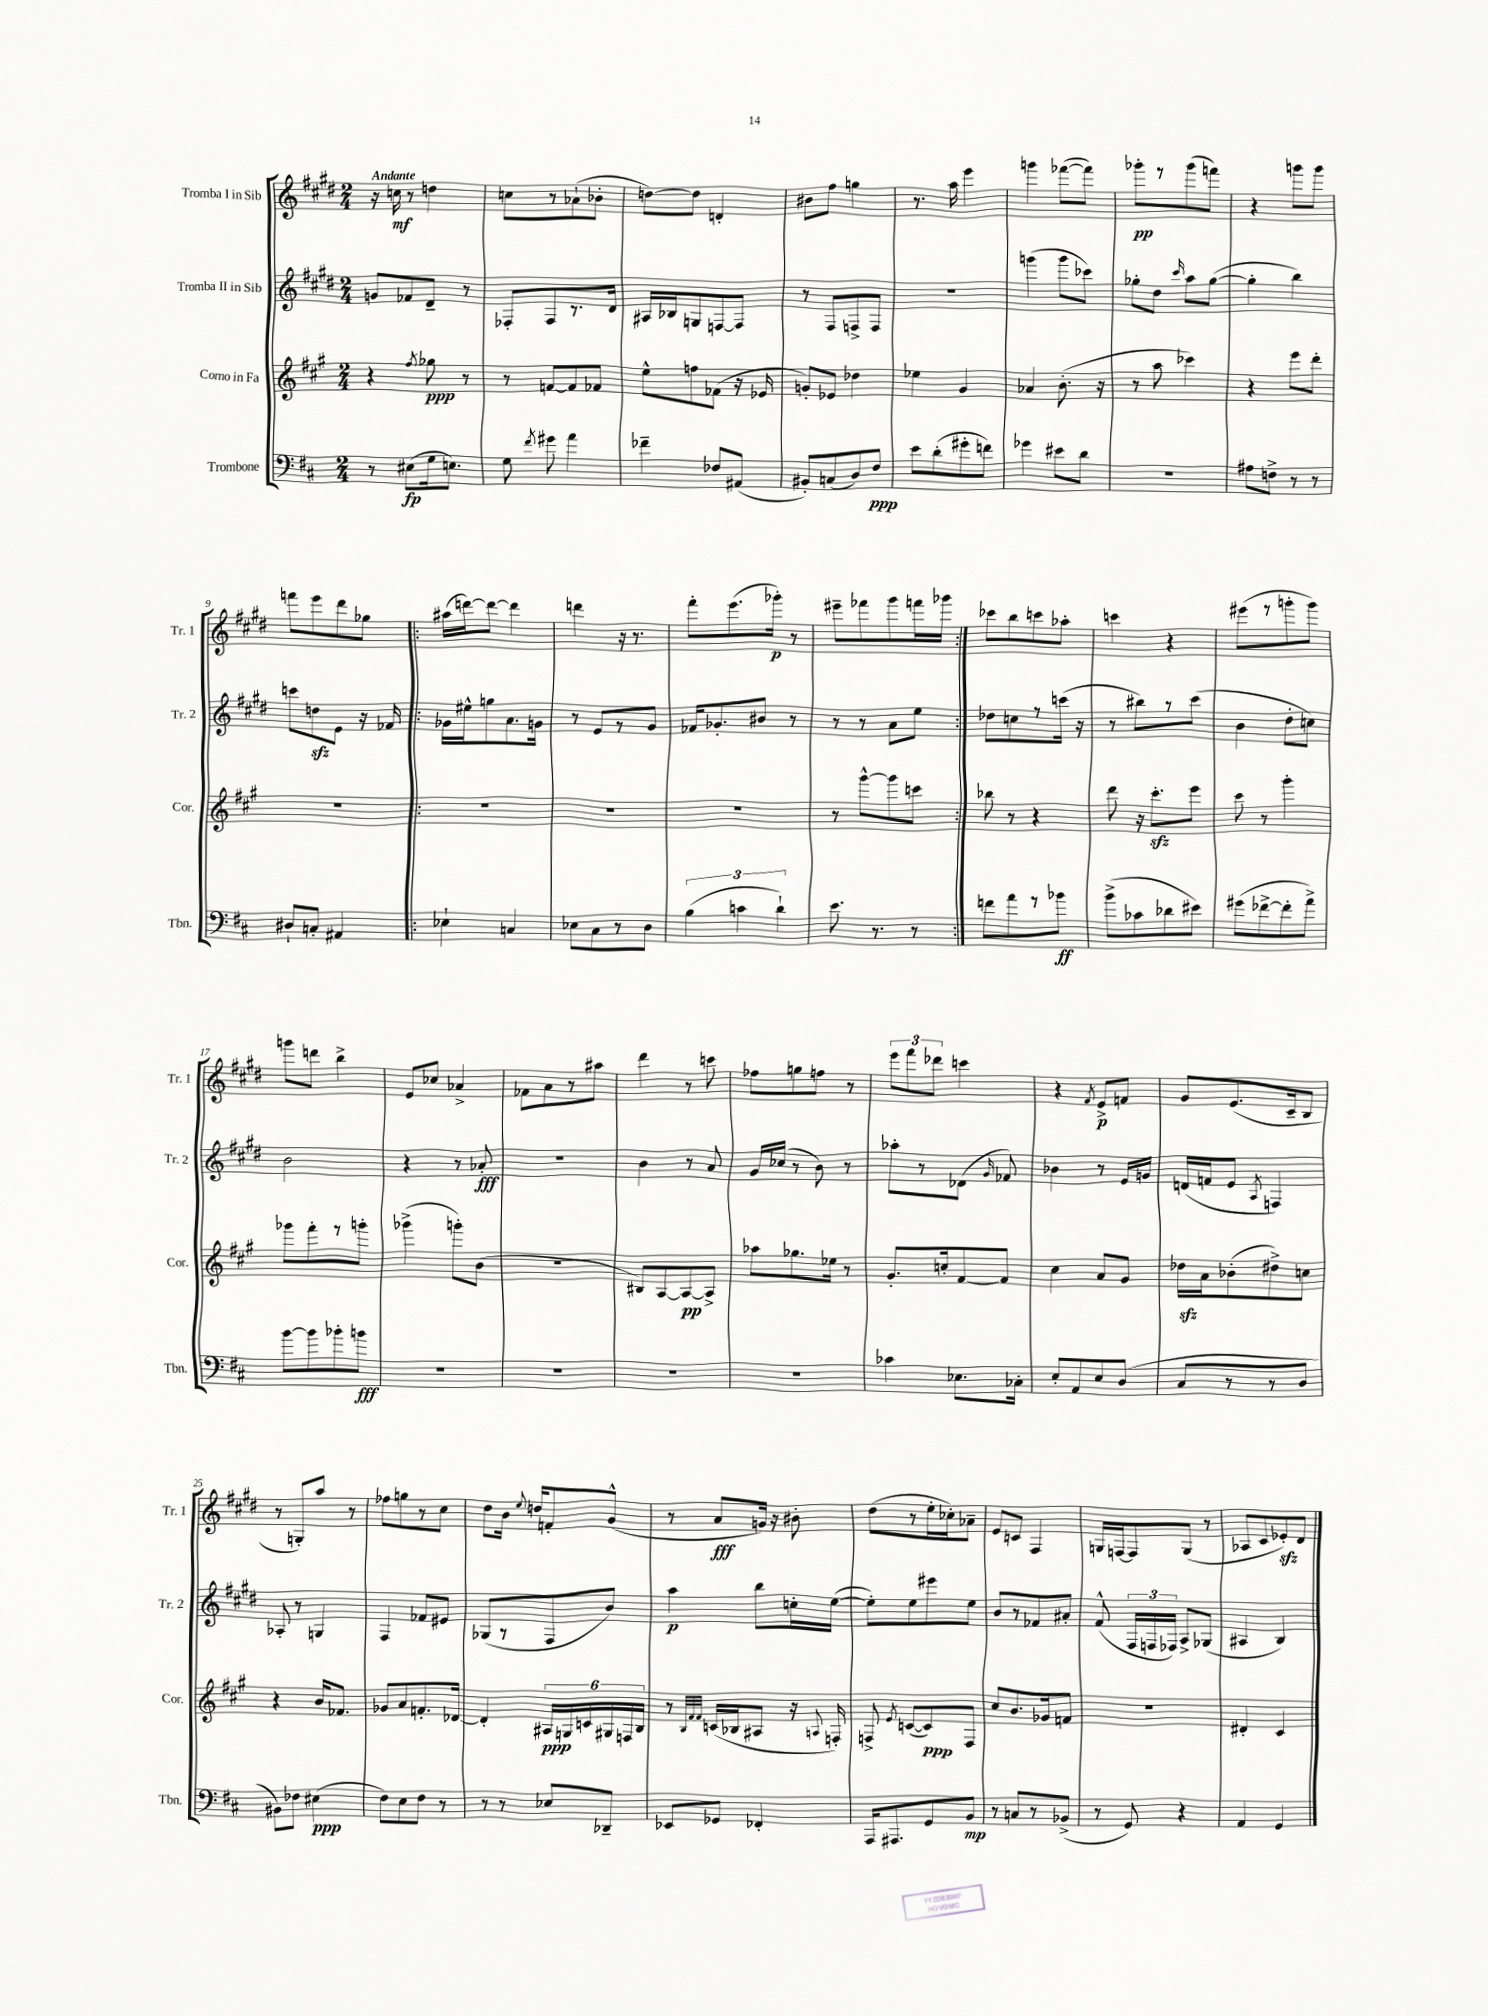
<<
\new StaffGroup <<
\new Staff = "s0" \with { instrumentName = "Tromba I in Sib" shortInstrumentName = "Tr. 1" } {
    \clef treble \key e \major \numericTimeSignature \time 2/4 \tempo "Andante"
    \autoBeamOff r16 c''16\mf r8 d''4 |
    c''8[ r8 aes'8-!( bes'8]-. |
    d''8[~) d''8] d'4-. |
    bis'8[ fis''8] g''4 |
    r8. a''16 e'''4 |
    g'''4 fes'''8[~( fes'''8]) |
    ges'''8[-.\pp r8 ges'''8( f'''8]) |
    r4 g'''8[ g'''8] |
    f'''8[ e'''8 dis'''8 ges''8] |
    \repeat volta 2 { ais''16[( d'''16~) d'''8]~ d'''4 |
    d'''4 r16 r8. |
    fis'''8[-. e'''8.( ges'''16]-.\p) r8 |
    eis'''8[-- fes'''8 gis'''8 f'''16 ges'''16] | }
    ces'''8[ b''8 c'''8 aes''8]-. |
    c'''4 r4 |
    eis'''8[( r8 g'''8-. g'''8]) |
    g'''8[ d'''8] b''4-> |
    e'8[ ces''8] aes'4-> |
    fes'8[ a'8 r8 ais''8] |
    dis'''4 r8 c'''8 |
    fes''8[ g''8 f''8] r8 |
    \tuplet 3/2 { e'''8[ fis'''8 des'''8] } c'''4 |
    r4 \acciaccatura { fis'8 } e'8[->\p f'8] |
    gis'8[ e'8.( cis'16-- b8] |
    r8 g8[-.) a''8] r8 |
    fes''8[ g''8 r8 cis''8] |
    dis''8[ b'16] \appoggiatura { e''8 } d''16[ f'8-. gis'8]-^( |
    r8 a'8[\fff g'16]) r16 bis'8-. |
    dis''8[( r8 e''16-. ces''16-.) aes'8]-- |
    e'8[ c'8] fis4 |
    g16[ f16~ f8 g8]( r8 |
    aes8[ cis'8 ees'8-.\sfz) dis'8] \bar "|." |
}
\new Staff = "s1" \with { instrumentName = "Tromba II in Sib" shortInstrumentName = "Tr. 2" } {
    \clef treble \key e \major \numericTimeSignature \time 2/4
    \autoBeamOff g'8[ fes'8 dis'8]-- r8 |
    fes8[-. fes8 r8. dis'16] |
    ais16[ bes16 g8 f8~ f8] |
    r8 fis8[ f8-> f8] |
    R2 |
    g'''4( g'''8[ ces'''8]) |
    ges''8[-. dis''8] \grace { cis'''16 } a''8[ ges''8]~( |
    ges''4-. b''4) |
    c'''8[ d''8\sfz e'8] r16 fes'16 |
    \repeat volta 2 { ges'16[ eis''16-^ g''8 a'8. g'16] |
    r8 e'8[ r8 gis'8] |
    fes'16[ ges'8.-. bis'8] r8 |
    r8 r8 a'8[ e''8] | }
    des''8[ c''8 r8 c'''16]( r16 |
    r8 bis''8[) r8 cis'''8]( |
    b'4 dis''8[-. c''8]) |
    b'2 |
    r4 r8 aes'8-.\fff |
    r2 |
    b'4 r8 a'8 |
    gis'16[ ces''16]( r8 b'8) r8 |
    aes''8[-. r8 des'8]( \grace { gis'16 } fes'8) |
    bes'4 r8 e'16[ g'16] |
    d'16[( f'16 e'8] \acciaccatura { a8 } f4) |
    aes8-. r8 g4 |
    fis4 fes'8[ eis'8] |
    ges8[( r8 fis8 b'8]) |
    a''4\p b''8[ c''16-. e''16]~( |
    e''8[-.) e''8 eis'''8 e''8] |
    b'8[ r8 fes'8 ais'8]-. |
    fis'8-^( \tuplet 3/2 { fis16[ f16 fes16]) } a8[-> ges8]( |
    ais4 b4) \bar "|." |
}
\new Staff = "s2" \with { instrumentName = "Corno in Fa" shortInstrumentName = "Cor." } {
    \clef treble \key a \major \numericTimeSignature \time 2/4
    \autoBeamOff r4 \acciaccatura { fis''8 } ges''8\ppp r8 |
    r8 f'8[~ f'8 fes'8] |
    e''8[-^ f''8 fes'8]( r16 ees'16 |
    g'8[-.) ees'8] des''4 |
    ees''4 gis'4 |
    aes'4 b'8.-.( r16 |
    r8 a''8 ces'''4) |
    r4 e'''8[ d'''8]-. |
    R2 |
    \repeat volta 2 { R2 |
    R2 |
    R2 |
    r8 gis'''8[~-^ gis'''8 c'''8] | }
    bes''8 r8 r4 |
    d'''8 r16 cis'''8.[-.\sfz e'''8] |
    cis'''8 r8 gis'''4-. |
    ges'''8[ fis'''8-. r8 g'''8]-. |
    ges'''4->( g'''8[-.) b'8]( |
    R2 |
    bis8[) a8~ a8~\pp a8]-> |
    aes''8[ ges''8. ees''16] r8 |
    gis'8.[-. c''16-. fis'8~ fis'8] |
    cis''4 a'8[ gis'8] |
    des''16[\sfz a'16 bes'8-.( dis''8->) c''8] |
    r4 b'16[ fes'8.] |
    ges'8[ a'8 f'8.-. des'16]~ |
    des'4-. \tuplet 6/4 { ais16[\ppp g16 c'16 gis16 f16 b16] } |
    r8 \grace { b32[ fis'32 fis'32] } c'16[( bes16 ais8] r16 \appoggiatura { a8 } f16-.) |
    f8-> \acciaccatura { e'8 } c'8[~( c'8\ppp) f8] |
    cis''8[ b'8. ges'16 f'8] |
    R2 |
    dis'4-. cis'4 \bar "|." |
}
\new Staff = "s3" \with { instrumentName = "Trombone" shortInstrumentName = "Tbn." } {
    \clef bass \key d \major \numericTimeSignature \time 2/4
    \autoBeamOff r8 eis8[\fp( g16 e8.]) |
    g8 \acciaccatura { fis'8 } gis'8 a'4 |
    fes'4-- fes8[ ais,8]( |
    bis,8[-.) c8( d8) fis8]\ppp |
    e'8[ d'8-.( gis'8-. f'8]) |
    ges'4 eis'8[ d'8] |
    R2 |
    ais8[ f8]-> r8 r8 |
    dis8[-! c8]-. ais,4 |
    \repeat volta 2 { ees4-! c4 |
    ees8[ cis8 r8 d8] |
    \tuplet 3/2 { b4( c'4 d'4-!) } |
    e'8. r8. r8 | }
    f'8[ a'8 r8 bes'8]\ff |
    b'8[->( ces'8 des'8 eis'8]) |
    gis'8[( fes'8~-> fes'8-. a'8]->) |
    b'8[~ b'8 bes'8-. b'8]\fff |
    R2 |
    R2 |
    R2 |
    R2 |
    ces'4 ees8.[ ces16]-. |
    e8[-. a,8 e8 d8]( |
    cis8[ r8 r8 d8] |
    bis,8[) fes8] eis4\ppp( |
    fis8[) e8 fis8] r8 |
    r8 r8 ees8[ des,8]-- |
    ees,8[ ges,8] fes,4-. |
    a,,16[ ais,,8. g,8 b,8]\mp |
    r8 c8[ r8 bes,8]->( |
    r8 g,8) r4 |
    a,4 g,4 \bar "|." |
}
>>
>>
